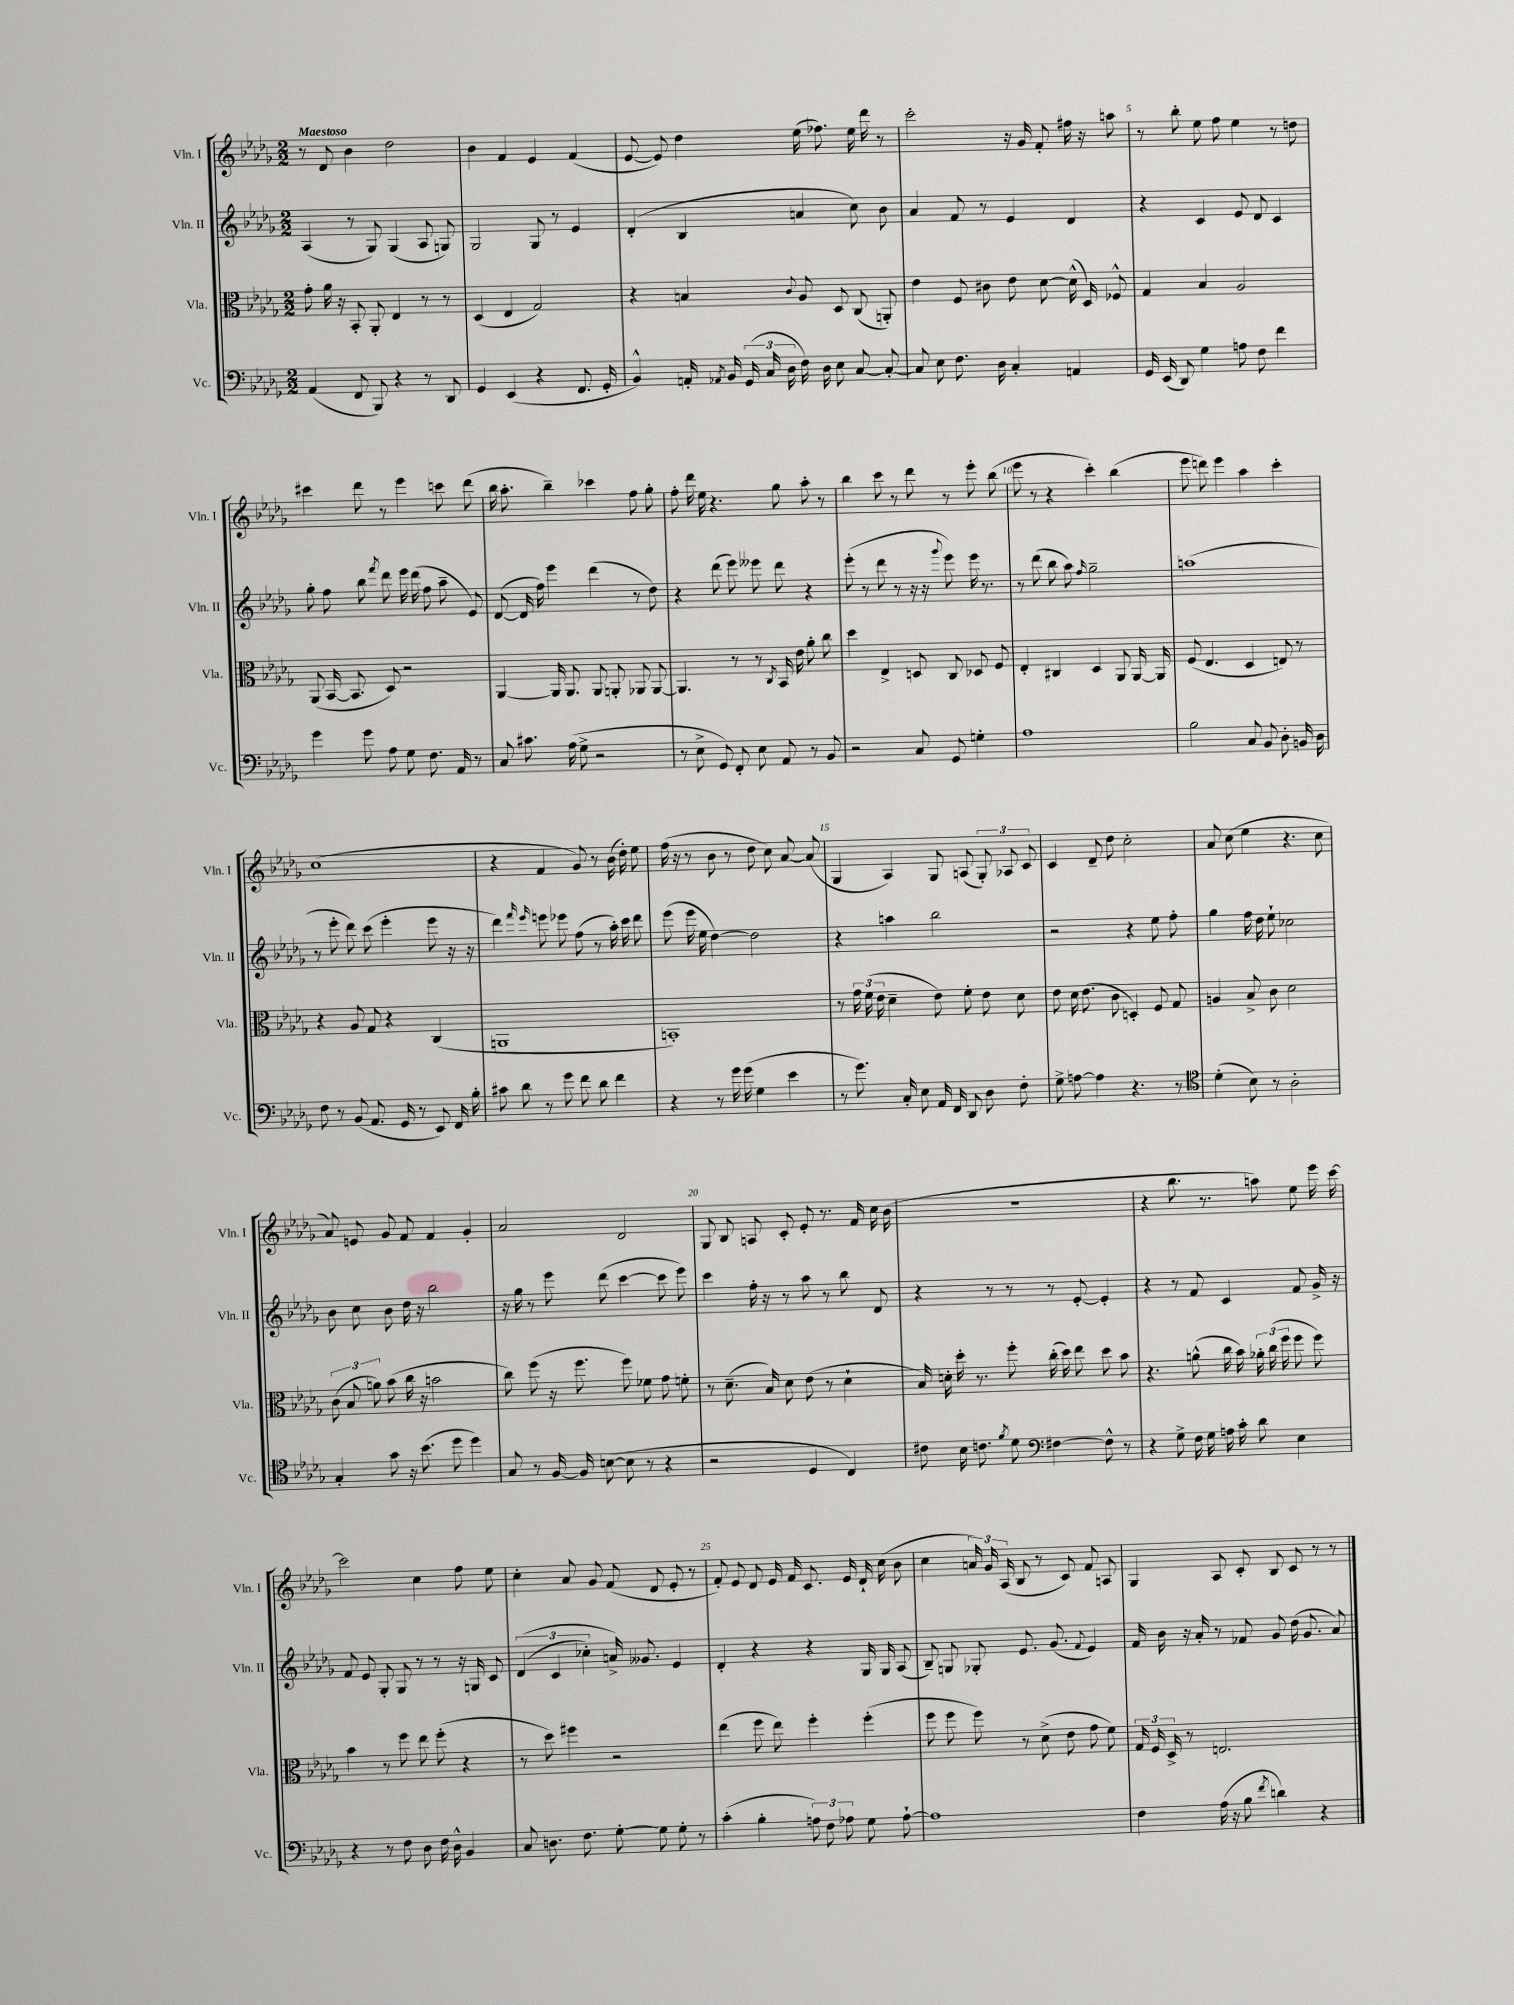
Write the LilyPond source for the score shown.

<<
\new StaffGroup <<
\new Staff = "s0" \with { instrumentName = "Vln. I" shortInstrumentName = "Vln. I" } {
    \clef treble \key des \major \numericTimeSignature \time 2/2 \tempo "Maestoso"
    \autoBeamOff r8 des'8 bes'4 des''2 |
    bes'4 f'4 ees'4 f'4( |
    ees'8~ ees'8) des''4 ees''16( fes''8.) ees''16 des'''16 r8 |
    c'''2-. r16 ges'16 f'8-. fis''16 r16 a''8 |
    r8 bes''8-. ees''8 f''8 ees''4 r8 d''8 |
    cis'''4 des'''8 r8 ees'''4 c'''8 des'''8( |
    bes''16 aes''8.-. bes''4--) ces'''4 f''8 ges''8-. |
    f''8-. des'''16 ees''16 r4. ges''8 aes''8-. r8 |
    bes''4 c'''8 r8 des'''8 r8 ees'''8-. bes''8( |
    ees'''8 r8 r4 c'''4-.) bes''4( |
    ees'''8 d'''8) ees'''4 aes''4 c'''4-. |
    c''1( |
    r4 f'4 ges'8) r8 bes'16( des''16-.) ees''8 |
    f''16( r16 r8 bes'8 r8 des''8 c''8) aes'8~ aes'8( |
    ges4 aes4) ges8 a8( \tuplet 3/2 { ges8-.) aes8 c'8 } |
    c'4 des'8-- des''8 c''2-. |
    aes'8 c''8( ees''4 r4. c''8 |
    aes'8) e'8 ges'8 f'8 f'4 ges'4-. |
    aes'2 des'2 |
    ges8 bes8 a8 c'8-. ees'8-. r8. f'16 c''16 bes'16( |
    R1 |
    r4 bes''8. r8. a''8) ees''8 ees'''16 c'''16~ |
    c'''2 c''4 f''8 ees''8 |
    c''4-. aes'8 ges'8 f'8( des'8 ees'8-. r8 |
    f'8-.) ees'8 des'8 ees'16 f'16 c'8. ees'16 des'16-! c''16( bes'8 |
    c''4 \tuplet 3/2 { a'16) ges'16 aes16( } bes8 r8 c'8) f'8 a8 |
    ges4 aes8 c'8-. bes8 c'8 r8 r8 \bar "|." |
}
\new Staff = "s1" \with { instrumentName = "Vln. II" shortInstrumentName = "Vln. II" } {
    \clef treble \key des \major \numericTimeSignature \time 2/2
    \autoBeamOff aes4( r8 ges8) ges4( aes8 g8) |
    ges2 ges8 r8 ees'4 |
    des'4-.( bes4 a'4 c''8) bes'8 |
    aes'4 f'8 r8 ees'4 des'4 |
    r4 c'4 ees'8 des'8 c'4 |
    ges''8-. f''8 bes''8 \acciaccatura { f'''8 } des'''8 ees'''16 des'''16( f''8 aes''8-- ees'8) |
    des'8~( des'16 f''16) ees'''4 des'''4( r8 des''8) |
    r4 des'''8( ees'''8) eeses'''8 des'''8 r4 |
    ees'''8-.( r8 des'''8 r8 r16 r16 \appoggiatura { ges'''8 } ees'''8) ees'''16 r8. |
    r8 des'''8( bes''8 aes''8) \grace { f''16 } ges''2-- |
    a''1( |
    r8 ees'''8-. des'''8) c'''8( ees'''4-. ees'''8 r16 r16 |
    des'''4) \grace { f'''16 ees'''16 } e'''8 ees'''8 f''8( r8 aes''16-.) c'''16 des'''8 |
    ees'''8( ees'''16 ees''16 des''4~) des''2 |
    r4 a''4 bes''2 |
    r2 r4 ees''8 f''8-. |
    ges''4 f''16 des''16 ees''8-! ces''2 |
    bes'8 c''8 bes'8 des''16 r16 bes''2 |
    r16 ges''16 r8 ees'''8 des'''8( c'''4~ c'''8 ees'''8) |
    c'''4 f''16-. r16 r8 aes''8 r8 bes''8 des'8 |
    r4 r8 r8 r8 ees'8~-. ees'4-. |
    r4 r8 f'8 c'4 f'8 ges'16-> r16 |
    f'8 ees'8 ges8-. ges8 r8 r8 r16 g16 c'8 |
    \tuplet 3/2 { des'4(\( c'4 ces''4-.) } a'16->\) geses'8. ees'4 |
    des'4-. r4 r4 ges16 ges16 aes8( |
    bes8--) g8 ges8-. ees'8. ges'8.( \appoggiatura { f'8 } ees'4) |
    f'16 bes'16 r16 aes'16-. r8 fes'8 ges'8 des''16( ges'8. aes'8) \bar "|." |
}
\new Staff = "s2" \with { instrumentName = "Vla." shortInstrumentName = "Vla." } {
    \clef alto \key des \major \numericTimeSignature \time 2/2
    \autoBeamOff ges'8-. aes'16 r16 bes,8-. aes,8-. ees4 r8 r8 |
    des4( ees4 ges2) |
    r4 b4 \appoggiatura { c'8 } aes8 des8 c8( a,8-.) |
    ees'4 f8 cis'8 ees'8 des'8~ des'16-^( des16) fes8-^ |
    ges4 bes4 aes2 |
    aes,8( bes,16~ bes,8. des8) r2 |
    aes,4~ aes,16 aes,8. aes,8 a,8-. aes,8 aes,8~ |
    aes,4. r8 r8 \acciaccatura { c8 } bes,16 ees'16 aes'8-. c''8 |
    des''4 ees4-> d8 c8 des8 f8 |
    ees4-. cis4 des4 aes,8 aes,16~ aes,16 |
    f8( ees4. des4 e8) r8 |
    r4 aes8 ges8 r4 c4( |
    a,1 |
    b,1-.) |
    r8 \tuplet 3/2 { ges'16 f'16( ees'16 } des'4-- ees'8) f'8-. ees'8 des'8 |
    ees'8 des'16 ees'8.( c'8 d4-.) f8 ges8 |
    a4 bes8-> c'8 des'2 |
    \tuplet 3/2 { c'8( bes8 a'8) } bes'8( c''16 r16 b'2 |
    c''8) f''8( r16 f''8. f''8) fes'8 ges'8 f'8-. |
    r8 des'8.--( bes16) des'8 ees'8( r8 des'4-! |
    bes16) d'16-. des''16-. r8. f''8-. c''16-.( des''16) ees''8 des''8 bes'8 |
    r4. a'8-^( c''16 bes'16) \tuplet 3/2 { aes'16-. c''16( f''16 } f''8 f''8) |
    bes'4 r8 f''8 ees''8 f''8-.( r4 |
    r8 des''8) fis''4 r2 |
    ees''4( f''8 ees''8) f''4-. f''4-.( |
    f''8 f''8 f''8) r8 des'8->( ees'8 ges'8 f'8) |
    \tuplet 3/2 { ges16 f16 des16-> } r8 e2. \bar "|." |
}
\new Staff = "s3" \with { instrumentName = "Vc." shortInstrumentName = "Vc." } {
    \clef bass \key des \major \numericTimeSignature \time 2/2
    \autoBeamOff aes,4( f,8 bes,,8) r4 r8 des,8 |
    ges,4 ees,4( r4 f,8. ges,16-. |
    bes,4-^) a,16-. \acciaccatura { aes,8 } bes,16 \tuplet 3/2 { ges,16( c16 des16 } f16) des16 ees8 c8~ c8~-. |
    c8 ees8 f8. des16 c4-. a,4 |
    ges,16 ees,16( des,8) ges4 a8 f8 f'4 |
    ges'4 ges'8 aes8 ges8 f8. aes,16 r8 |
    c8 cis'8. aes16( ges8-> r2 |
    r8 ees8-> ges,8) f,8-. ees8 aes,8 r8 bes,8 |
    r2 c8 ges,8 g4-. |
    aes1 |
    bes2 c8 bes,8 des8-. b,16 des16 |
    f8 r8 bes,8( aes,8. ges,16 r8 ees,8) f,16 bes16-. |
    cis'8 des'8 r8 ges'8 f'8 des'8 f'4 |
    r4 r8 ges'16 ges'16( ges4 ees'4 |
    r8 ges'8.) c16-. ees8 aes,16 f,16 des,8 des8 f8-. |
    ges8-> a8~ a4 r4. r8 |
    \clef tenor des'4-.( bes8) r8 aes2-. |
    ges4-. ges'8 r16 bes'8.( des''8 des''4) |
    ges8 r8 f16~ f16 b8~( b8 r8 r4 |
    r2 des4 c4) |
    cis'8 bes16 c'8. \acciaccatura { f'8 } des'8 \clef bass fis4~ fis8-^ r8 |
    r4 ges8-> f16 ges16 a16 c'16-. des'8 ees4 |
    r4 r8 f8 des8 f16 des16-^ bes,4 |
    c8 d8. f8. ges8~-. ges8 ges8-. r8 |
    c'4-.( bes4-. \tuplet 3/2 { a8) f8 aes8 } ges8 aes8~-! |
    aes1 |
    f4 aes16( r16 bes8 \acciaccatura { f'8 } d'4) r4 \bar "|." |
}
>>
>>
\layout { \context { \Score \override BarNumber.break-visibility = ##(#f #t #t) barNumberVisibility = #(every-nth-bar-number-visible 5) } }
